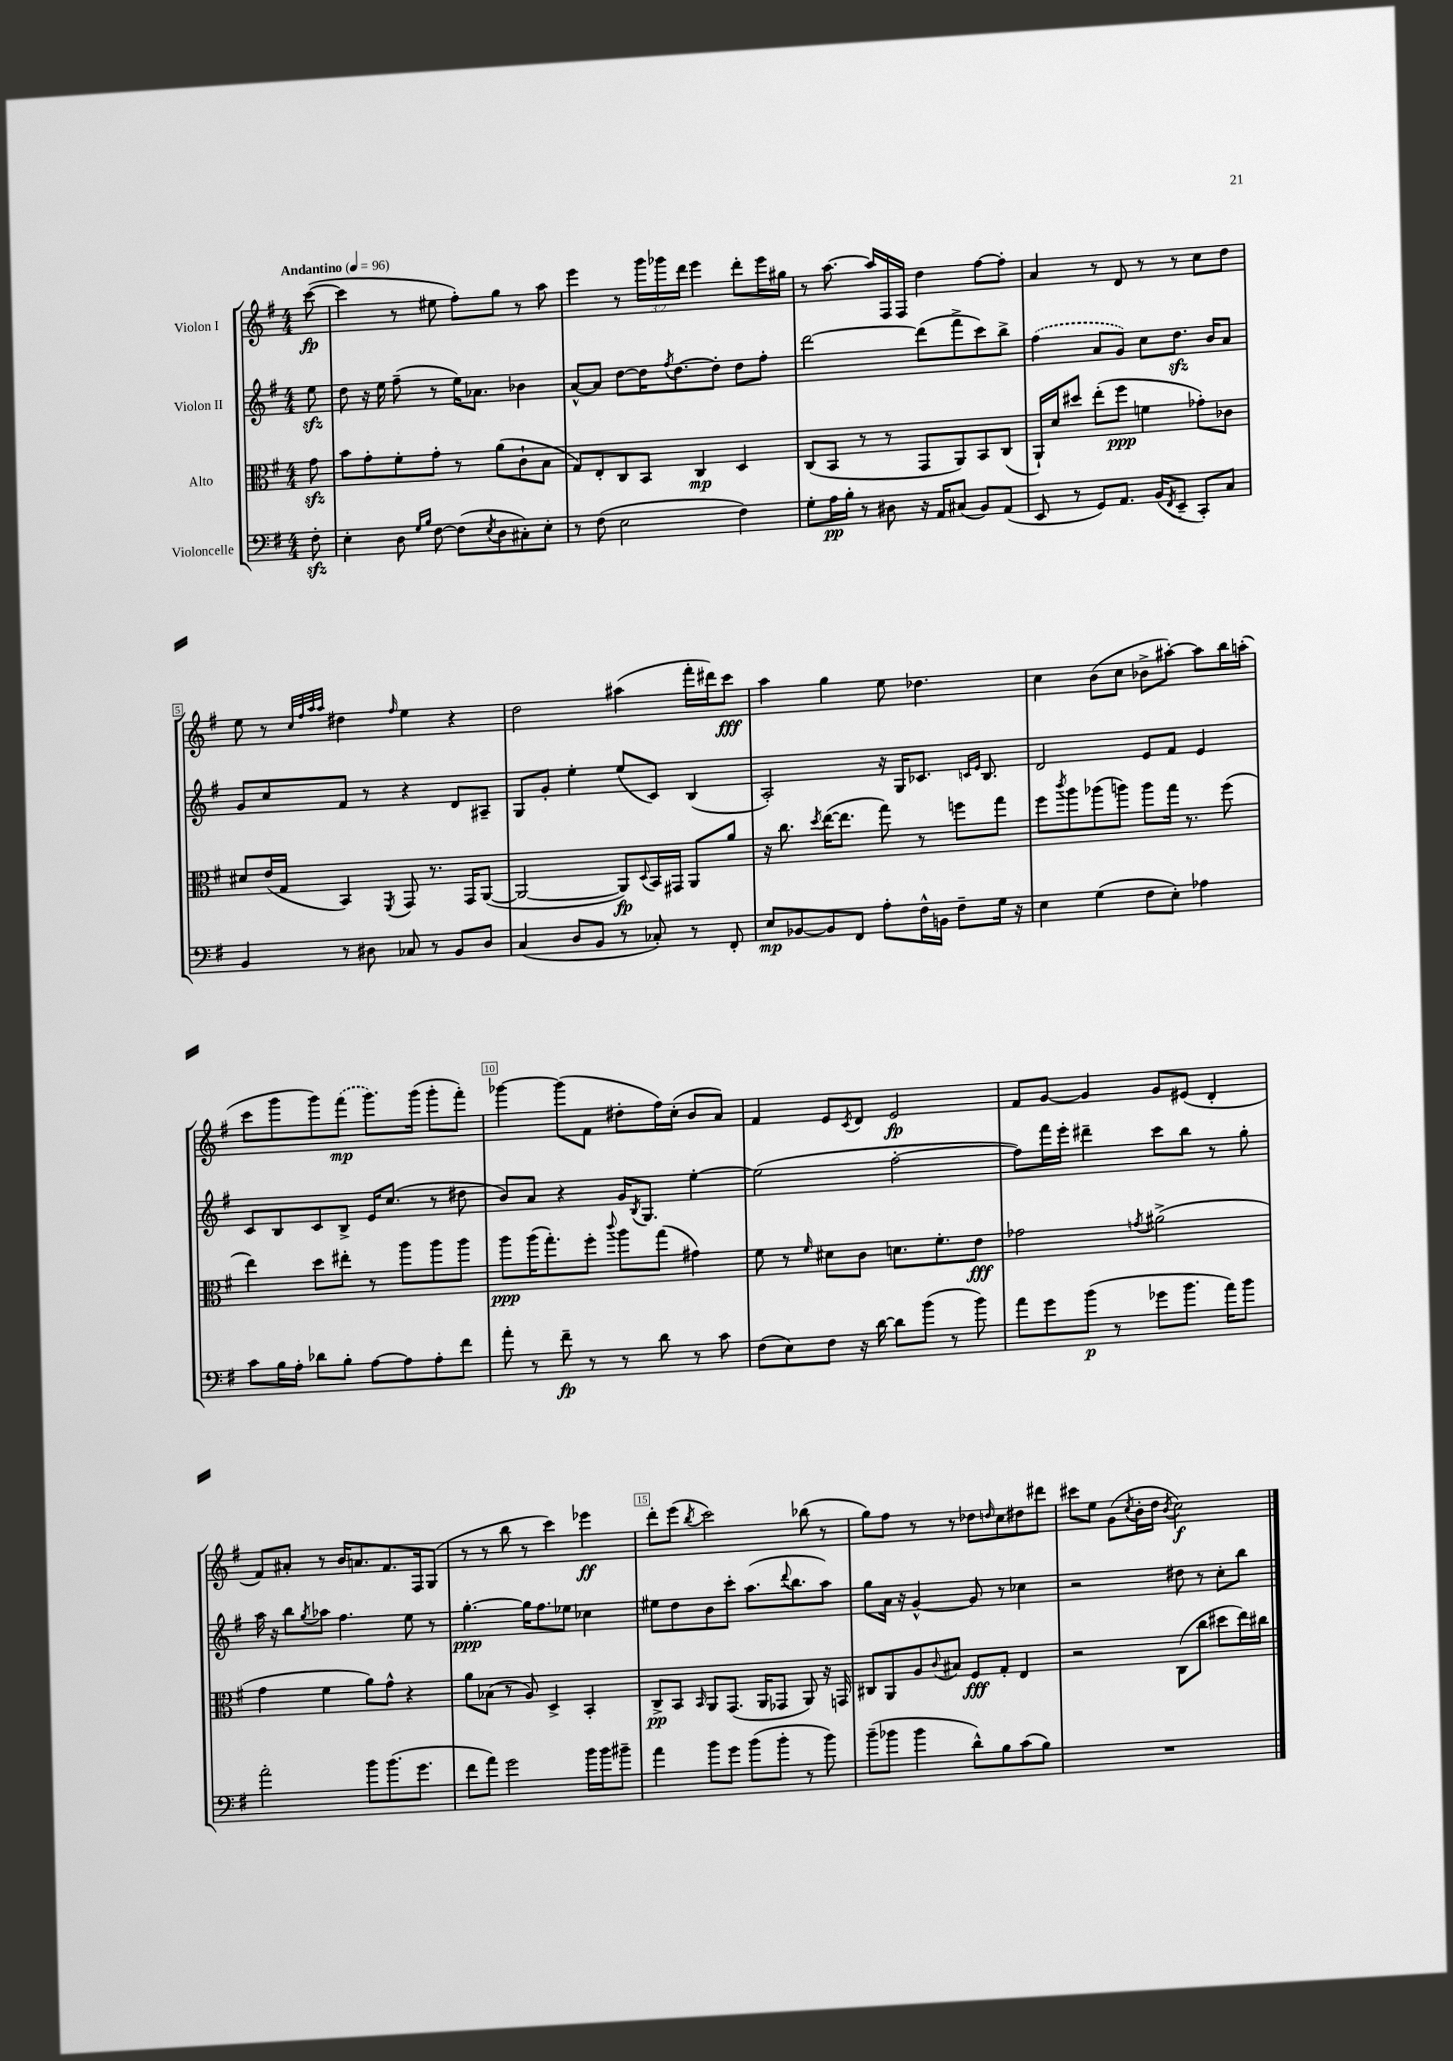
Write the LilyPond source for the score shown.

<<
\new StaffGroup <<
\new Staff = "s0" \with { instrumentName = "Violon I" } {
    \clef treble \key g \major \numericTimeSignature \time 4/4 \override Staff.TupletNumber.text = #tuplet-number::calc-fraction-text \partial 8 \tempo "Andantino" 4 = 96
    c'''8~\fp( |
    c'''4 r8 eis''8 fis''8-.) g''8 r8 a''8 |
    e'''4 r8 \tuplet 3/2 { g'''16 ges'''16 d'''16 } e'''4 d'''8-. e'''16 gis''16 |
    r8 a''8.~ a''16 fis16 fis16 d''4 fis''8~ fis''8-. |
    a'4 r8 d'8 r8 r8 c''8 d''8 |
    e''8 r8 \grace { c''32 fis''32 a''32 a''32 } dis''4 \grace { fis''16 } e''4 r4 |
    d''2 ais''4( fis'''16-. dis'''16) c'''8\fff |
    a''4 g''4 e''8 des''4. |
    c''4 b'8( c''8 bes'8-> ais''8~-.) ais''8 b''16 a''16-.( |
    c'''8 g'''8 g'''8) \once \slurDashed fis'''8\mp( g'''8.) g'''16( g'''8-. fis'''8-.) |
    ges'''4~ ges'''8( fis'8 dis''8-. fis''16) c''16-.( b'8 a'8) |
    fis'4 e'8 \acciaccatura { c'8 } d'8 e'2\fp |
    fis'8 g'8~ g'4 g'8 eis'8( d'4-. |
    fis'8) ais'8-. r8 b'16 a'8. fis'8. fis16 g8( |
    r8 r8 b''8 r8 c'''4) ees'''4\ff |
    d'''8-. e'''8( \acciaccatura { b''8 } c'''2) bes''8( r8 |
    g''8) fis''8 r8 r8 des''8 \grace { d''16 } c''8 dis''8 dis'''8 |
    cis'''8 e''8 g'8( \acciaccatura { c''8 } b'16-. d''16 \acciaccatura { b'8 } c''2\f) \bar "|." |
}
\new Staff = "s1" \with { instrumentName = "Violon II" } {
    \clef treble \key g \major \numericTimeSignature \time 4/4 \partial 8
    e''8\sfz |
    d''8 r16 e''16 fis''8--( r8 e''16) aes'8. bes'4 |
    a'8~-^ a'8 d''8~ d''16 \acciaccatura { fis''8 } d''8.~ d''8-. d''8 fis''8-. |
    d'''2~ d'''8( fis'''8-> c'''8) b''8-> |
    \once \slurDashed fis''4( a'8 g'8) c''8 d''8.\sfz b'16 a'8 |
    g'8 c''8 fis'8 r8 r4 d'8 ais8-- |
    g8 g'8-. e''4-. e''8( c'8) b4( |
    a2-.) r16 g16 ces'8. \grace { c'16 e'16 } b8. |
    d'2 e'8 fis'8 e'4 |
    c'8 b8 c'8 b8-> e'16 c''8.( r8 dis''8 |
    b'8) a'8 r4 g'16 \acciaccatura { b8 } g8. e''4~-. |
    e''2( fis''2~-. |
    fis''8) fis'''16 e'''16-. dis'''4-- c'''8 b''8 r8 g''8-. |
    a''16 r16 b''8 \acciaccatura { g''8 } aes''8 fis''4. e''8 r8 |
    g''4.~-.\ppp g''16 fis''8. ees''8 ces''4 |
    eis''8 d''8 b'8 c'''8-. a''8.( \appoggiatura { d'''8 } b''8. a''8) |
    g''8 a'16 r16 g'4~-^ g'8 r8 ces''4 |
    r2 dis''8 r8 c''8-. b''8 \bar "|." |
}
\new Staff = "s2" \with { instrumentName = "Alto" } {
    \clef alto \key g \major \numericTimeSignature \time 4/4 \partial 8
    g'8\sfz |
    b'8 g'8-. fis'8-. g'8-. r8 a'8( c'8-! b8 |
    g8) e8-. c8 b,8 c4\mp d4 |
    c8( b,8 r8 r8 g,8 a,8) b,8 c8( |
    a,16-!) d'16 dis''8 e''8-.( fis''8\ppp f'4 ges'8-.) ces'8 |
    dis'8 e'16( g16 b,4) \acciaccatura { fis,8 } g,8 r8. g,16 a,8~( |
    a,2~ a,8\fp) \appoggiatura { d8 } b,16 gis,16 a,8 a'8 |
    r16 c''8. \acciaccatura { d''8 } e''16~( e''8. g''8) r8 f''8 g''8 |
    fis''8 \acciaccatura { c'''8 } a''8 aes''8( a''8) a''8 g''16 r8. fis''8( |
    e''4) d''8 eis''8-. r8 a''8 a''8 a''8 |
    a''8\ppp a''16( g''8.-.) fis''8-. \appoggiatura { c'''8 } a''8 g''8( gis'4) |
    fis'8 r8 \grace { fis'16 } dis'8 c'8 d'8. fis'8.-. e'8\fff |
    ges'2 \acciaccatura { g'8 } ais'2->( |
    g'4 fis'4 a'8) g'8-^ r4 |
    a'8 bes8( r8 a8) d4-> b,4-. |
    c8->\pp b,8 \grace { b,16 } a,8 g,8.( a,16 ges,8 a,8) r16 g,16 |
    cis8 a,8 a8 \appoggiatura { c'8 } bis8 fis8\fff g8-. e4 |
    r2 c8( c''8 dis''8 e''16) cis''16 \bar "|." |
}
\new Staff = "s3" \with { instrumentName = "Violoncelle" } {
    \clef bass \key g \major \numericTimeSignature \time 4/4 \partial 8
    fis8-.\sfz |
    e4-. d8 \grace { g16 b16 } fis8~ fis8( \acciaccatura { e8 } d8 cis8-.) e8-. |
    r8 fis8( e2 fis4) |
    g8-. a16\pp b16-. r8 dis8 r16 a,16 cis8( b,8) a,8( |
    e,8 r8 g,8) a,8. b,16( \acciaccatura { fis,8 } e,8-- c,8-.) c8 |
    b,4 r8 dis8 ces8 r8 b,8 dis8 |
    c4( d8 b,8 r8 ces8-.) r8 fis,8-. |
    e8\mp bes,8~ bes,8 fis,8 a8-. fis16-^ b,16 fis8-- g16 r16 |
    e4 g4( fis8 e8-.) aes4 |
    c'8 b16 a16-. des'8 b8-. a8~ a8 a8-. fis'8 |
    a'8-. r8 fis'8--\fp r8 r8 d'8 r8 c'8 |
    fis8( e8) fis8 r16 d'16~ d'8 b'8( r8 b'8) |
    a'8 g'8 b'8\p( r8 ges'8 b'8. a'16) b'8 |
    a'2-. b'8 b'8.( g'8. |
    fis'8 a'8) g'2 b'16 b'16 bis'8-- |
    a'4 b'8 g'8 b'8( b'8-. r8 b'8) |
    b'8--( bes'8 bes'4 d'8-^) b8 c'8( b8) |
    R1 \bar "|." |
}
>>
>>
\layout { \context { \Score \override BarNumber.break-visibility = ##(#f #t #t) barNumberVisibility = #(every-nth-bar-number-visible 5) \override BarNumber.stencil = #(make-stencil-boxer 0.1 0.3 ly:text-interface::print) } }
